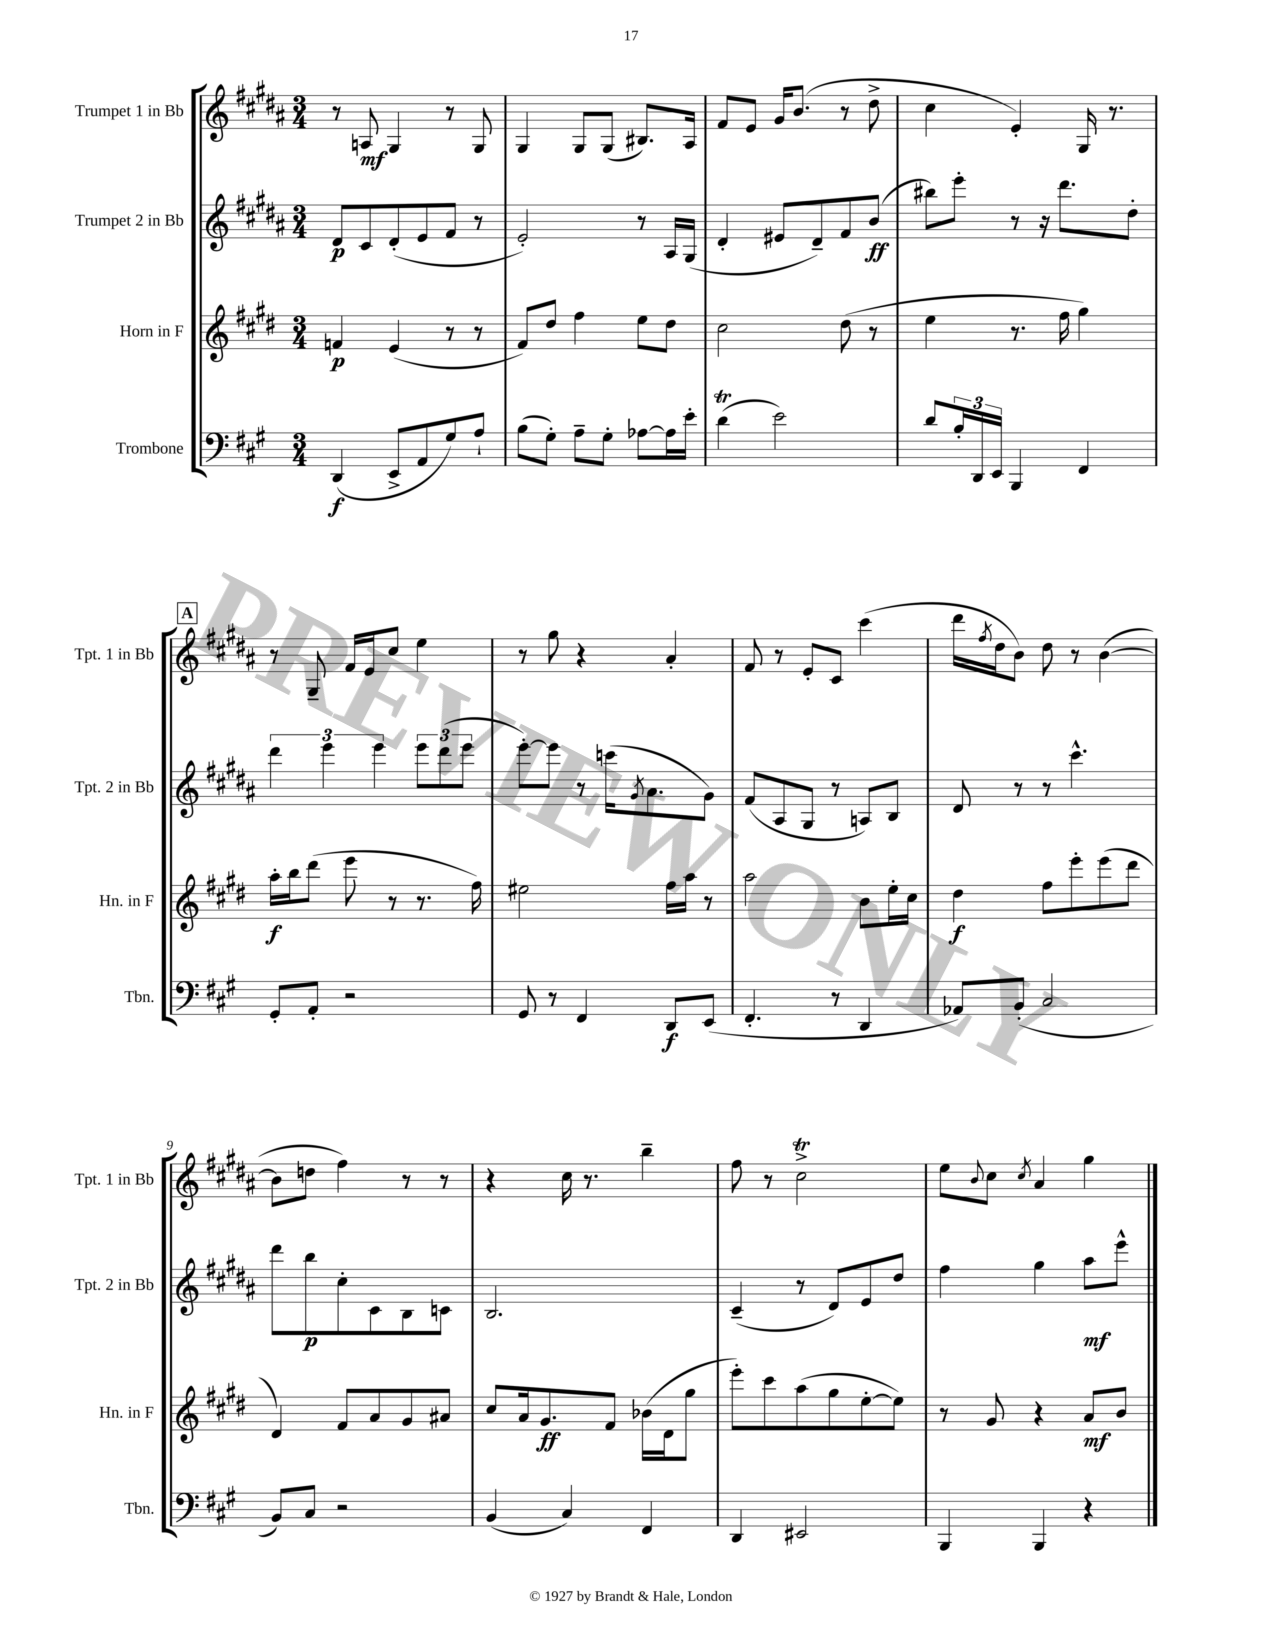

**kern	**dynam	**kern	**dynam	**kern	**dynam	**kern	**dynam
*part4	*part4	*part3	*part3	*part2	*part2	*part1	*part1
*staff4	*staff4	*staff3	*staff3	*staff2	*staff2	*staff1	*staff1
*I"Trombone	*	*I"Horn in F	*	*I"Trumpet 2 in Bb	*	*I"Trumpet 1 in Bb	*
*I'Tbn.	*	*I'Hn. in F	*	*I'Tpt. 2 in Bb	*	*I'Tpt. 1 in Bb	*
*clefF4	*	*clefG2	*	*clefG2	*	*clefG2	*
*k[f#c#g#]	*	*k[f#c#g#d#]	*	*k[f#c#g#d#a#]	*	*k[f#c#g#d#a#]	*
*M3/4	*	*M3/4	*	*M3/4	*	*M3/4	*
=1	=1	=1	=1	=1	=1	=1	=1
(4DD/	f	4fn/	p	8d#/L	p	8r	.
.	.	.	.	8c#/	.	8An/	mf
8EE^/L	.	(4e/	.	(8d#'/	.	4G#/	.
8AA/	.	.	.	8e/	.	.	.
8G#/)	.	8r	.	8f#/J	.	8r	.
8A`/J	.	8r	.	8r	.	8G#/	.
=2	=2	=2	=2	=2	=2	=2	=2
(8B\L	.	8f#/L)	.	2e'/)	.	4G#/	.
8G#'\J)	.	8dd#/J	.	.	.	.	.
8A~\L	.	4ff#\	.	.	.	8G#/L	.
8G#'\J	.	.	.	.	.	(8G#/J	.
[8A-X\L	.	8ee\L	.	8r	.	8.B#X/L)	.
16A-\L]	.	8dd#\J	.	16A#/LL	.	.	.
16e'\JJ	.	.	.	(16G#/JJ	.	16A#/Jk	.
=3	=3	=3	=3	=3	=3	=3	=3
(4dT\	.	2cc#\	.	4d#'/	.	8f#/L	.
.	.	.	.	.	.	8e/J	.
2e\)	.	.	.	8e#X/L	.	16g#/KL	.
.	.	.	.	.	.	(8.b/J	.
.	.	.	.	8d#~/)	.	.	.
.	.	(8dd#\	.	8f#/	.	8r	.
.	.	8r	.	(8b/J	ff	8dd#^\	.
=4	=4	=4	=4	=4	=4	=4	=4
8d/L	.	4ee\	.	8bb#X\L)	.	4cc#\	.
24B'/L	.	.	.	8eee'\J	.	.	.
24DD/	.	.	.	.	.	.	.
24EE/JJ	.	.	.	.	.	.	.
4BBB/	.	8.r	.	8r	.	4e'/)	.
.	.	.	.	16r	.	.	.
.	.	16ff#\	.	8.ddd#\L	.	.	.
4FF#/	.	4gg#\)	.	.	.	16G#/	.
.	.	.	.	.	.	8.r	.
.	.	.	.	8dd#'\J	.	.	.
!!LO:LB:g=z
!!LO:REH:place=s1:t=A
=5	=5	=5	=5	=5	=5	=5	=5
8GG#'/L	.	16aa'\LL	f	6ddd#\	.	8r	.
.	.	16bb\J	.	.	.	.	.
8AA'/J	.	(8ddd#\J	.	.	.	8G#~/	.
.	.	.	.	6eee\	.	.	.
2r	.	8eee\	.	.	.	16f#/LL	.
.	.	.	.	.	.	16e/J	.
.	.	.	.	6eee\	.	.	.
.	.	8r	.	.	.	8cc#/J	.
.	.	8.r	.	12eee\L	.	4ee\	.
.	.	.	.	(12ddd#\	.	.	.
.	.	.	.	12eee\J	.	.	.
.	.	16ff#\)	.	.	.	.	.
=6	=6	=6	=6	=6	=6	=6	=6
8GG#/	.	2ee#X\	.	[8eee'\L)	.	8r	.
8r	.	.	.	8eee\J]	.	8gg#\	.
4FF#/	.	.	.	8r	.	4r	.
.	.	.	.	(16cccn\KL	.	.	.
.	.	.	.	8qg#/	.	.	.
.	.	.	.	8.a#\	.	.	.
8DD/L	f	16ff#\LL	.	.	.	4a#'/	.
.	.	16aa\JJ	.	.	.	.	.
(8EE/J	.	8r	.	8g#\J)	.	.	.
=7	=7	=7	=7	=7	=7	=7	=7
4.FF#'/	.	2aa\	.	(8f#/L	.	8f#/	.
.	.	.	.	8A#/	.	8r	.
.	.	.	.	8G#/J	.	8e'/L	.
8r	.	.	.	8r	.	8c#/J	.
4DD/	.	8b\L	.	8An/L)	.	(4ccc#\	.
.	.	16ee'\L	.	8B/J	.	.	.
.	.	16cc#\JJ	.	.	.	.	.
=8	=8	=8	=8	=8	=8	=8	=8
8AA-X/L)	.	4dd#\	f	8d#/	.	16ddd#\LL	.
.	.	.	.	.	.	8qff#/	.
.	.	.	.	.	.	16dd#\J	.
(8BB'/J	.	.	.	8r	.	8b\J)	.
2C#/	.	8ff#\L	.	8r	.	8dd#\	.
.	.	8eee'\	.	4.ccc#^^\	.	8r	.
.	.	(8eee\	.	.	.	([4b\	.
.	.	8ddd#\J	.	.	.	.	.
!!LO:LB:g=z
=9	=9	=9	=9	=9	=9	=9	=9
8BB/L)	.	4d#/)	.	8ddd#\L	.	8b\L]	.
8C#/J	.	.	.	8bb\	p	8ddn\J	.
2r	.	8f#/L	.	8cc#'\	.	4ff#\)	.
.	.	8a/	.	8c#\	.	.	.
.	.	8g#/	.	8B\	.	8r	.
.	.	8a#X/J	.	8cn\J	.	8r	.
=10	=10	=10	=10	=10	=10	=10	=10
(4BB/	.	8cc#/L	.	2.B/	.	4r	.
.	.	16a/k	.	.	.	.	.
.	.	8.g#/	ff	.	.	.	.
4C#/)	.	.	.	.	.	16cc#\	.
.	.	.	.	.	.	8.r	.
.	.	8f#/J	.	.	.	.	.
4FF#/	.	(16b-X\LL	.	.	.	4bb~\	.
.	.	16d#\J	.	.	.	.	.
.	.	8gg#\J	.	.	.	.	.
=11	=11	=11	=11	=11	=11	=11	=11
4DD/	.	8eee'\L)	.	(4c#~/	.	8ff#\	.
.	.	8ccc#\	.	.	.	8r	.
2EE#X/	.	(8aa\	.	8r	.	2cc#T^\	.
.	.	8gg#\	.	8d#/L)	.	.	.
.	.	[8ee'\	.	8e/	.	.	.
.	.	8ee\J])	.	8dd#/J	.	.	.
=12	=12	=12	=12	=12	=12	=12	=12
4BBB/	.	8r	.	4ff#\	.	8ee\L	.
.	.	.	.	.	.	8qqb/	.
.	.	8g#/	.	.	.	8cc#\J	.
.	.	.	.	.	.	8qcc#/	.
4BBB/	.	4r	.	4gg#\	.	4a#/	.
4r	.	8a/L	mf	8aa#\L	mf	4gg#\	.
.	.	8b/J	.	8eee^^\J	.	.	.
==	==	==	==	==	==	==	==
*-	*-	*-	*-	*-	*-	*-	*-
